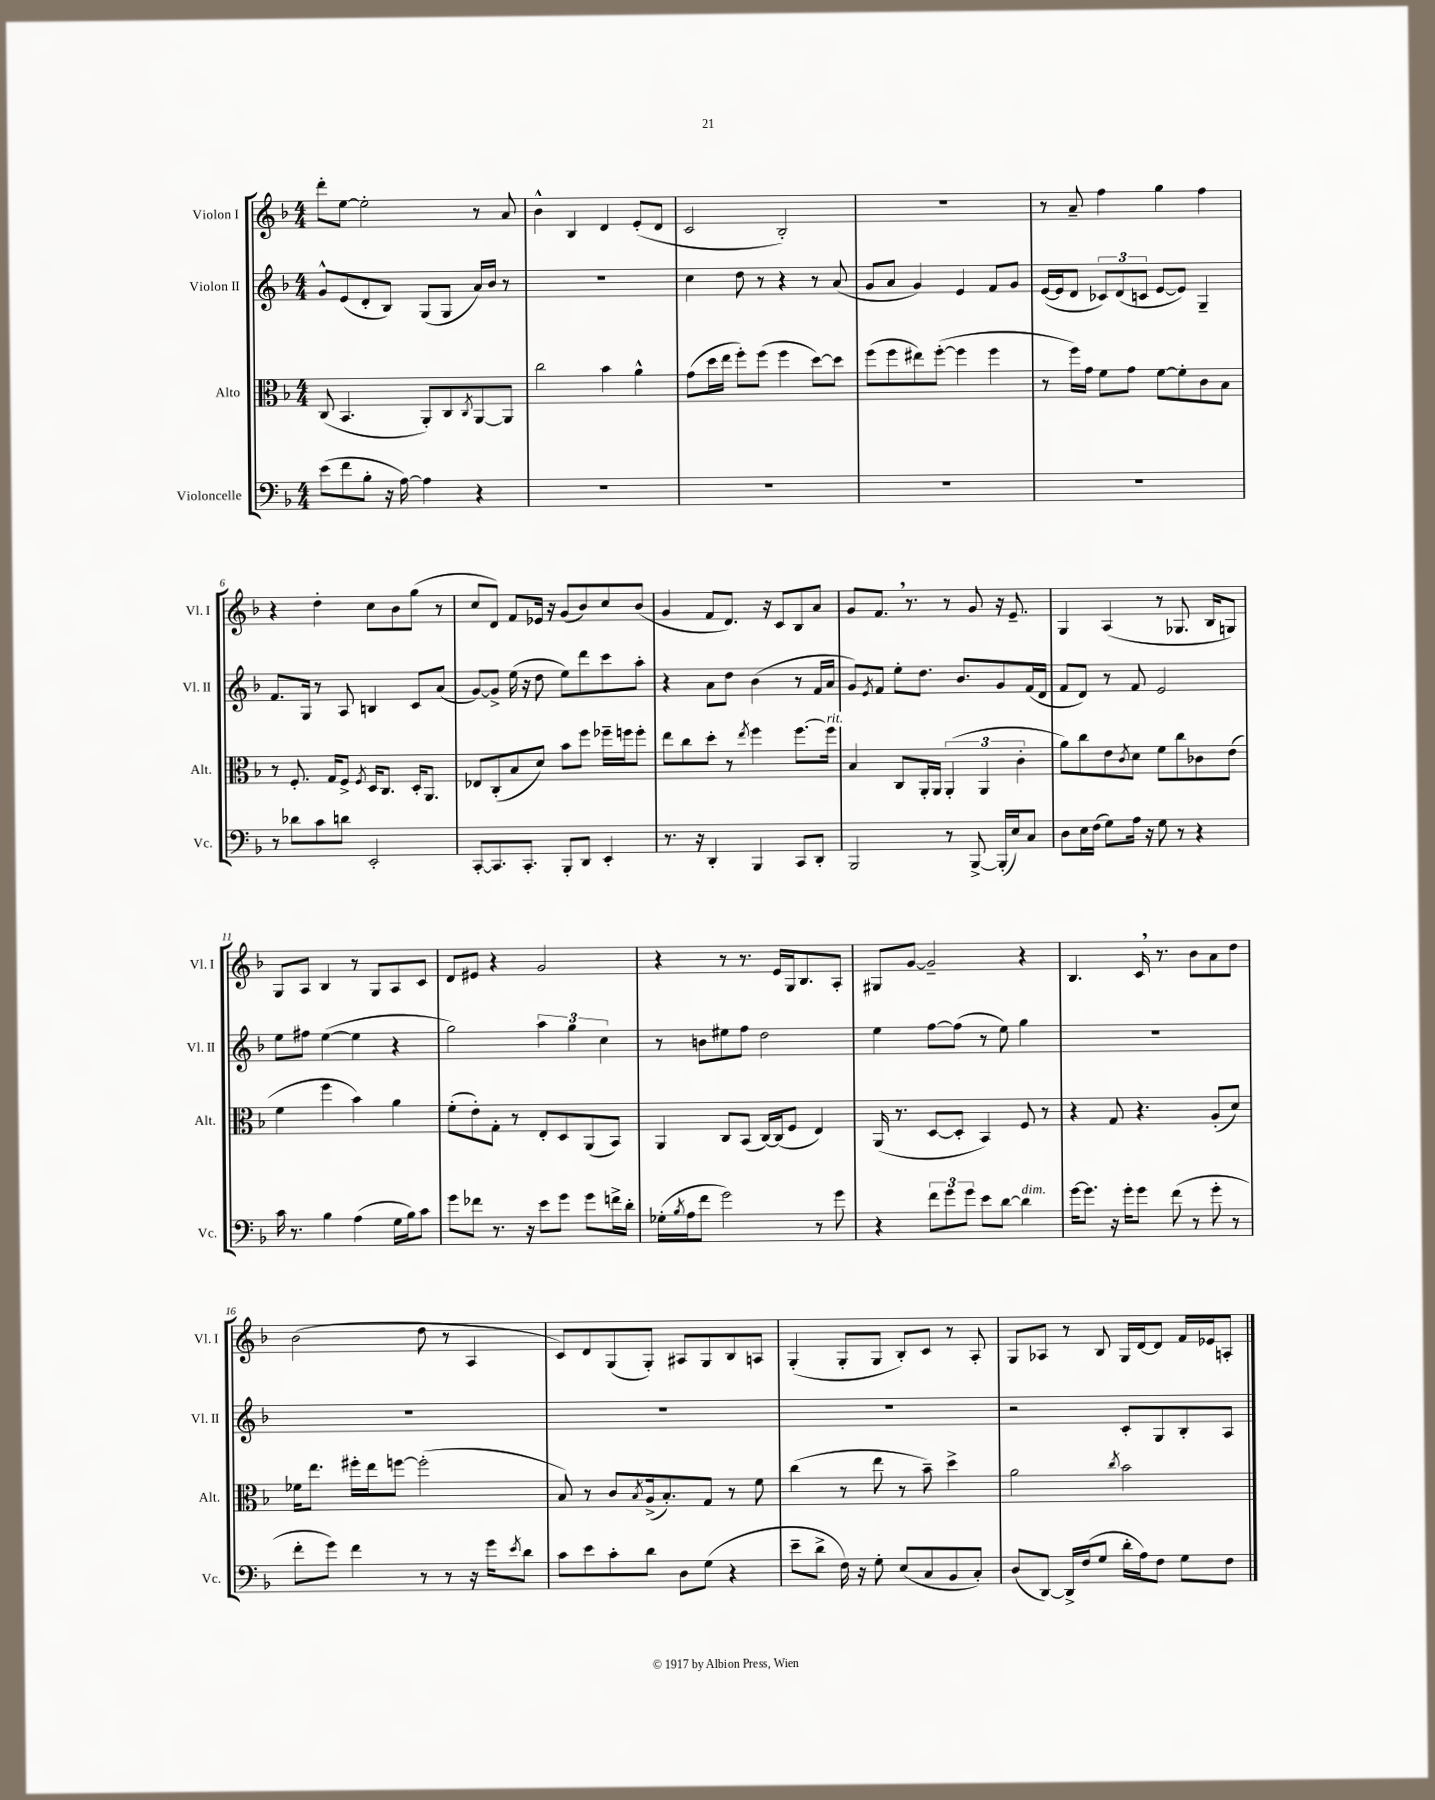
<<
\new StaffGroup <<
\new Staff = "s0" \with { instrumentName = "Violon I" shortInstrumentName = "Vl. I" } {
    \clef treble \key f \major \numericTimeSignature \time 4/4
    d'''8-. e''8~ e''2-. r8 a'8 |
    bes'4-^ bes4 d'4 e'8-.( d'8 |
    c'2 bes2-.) |
    R1 |
    r8 a'8-- f''4 g''4 f''4 |
    r4 d''4-. c''8 bes'8 g''8( r8 |
    c''8 d'8) f'8 ees'16 r16 g'8( bes'8) c''8 bes'8( |
    g'4 f'8 d'8.) r16 c'8 bes8 a'8 |
    g'8 f'8. \breathe r8. r8 g'8 r16 e'8.-- |
    g4 a4( r8 ges8. bes16 g8) |
    g8 a8 bes4 r8 g8 a8 c'8 |
    d'8 eis'8 r4 g'2 |
    r4 r8 r8. e'16 g16 bes8. a8-. |
    gis8 g'8~ g'2-- r4 |
    bes4. c'16 \breathe r8. bes'8 a'8 d''8 |
    bes'2( d''8 r8 a4 |
    c'8) d'8 g8( g8-.) ais8 g8 bes8 a8 |
    g4-.( g8-. g8 bes8-.) c'8 r8 a8-. |
    g8 aes8 r8 bes8 g16 d'16~ d'8 f'16 ees'16 a8-. \bar "|." |
}
\new Staff = "s1" \with { instrumentName = "Violon II" shortInstrumentName = "Vl. II" } {
    \clef treble \key f \major \numericTimeSignature \time 4/4
    g'8-^ e'8( d'8-. bes8) g8( g8 a'16) bes'16 r8 |
    R1 |
    c''4 d''8 r8 r4 r8 a'8( |
    g'8 a'8 g'4) e'4 f'8 g'8 |
    e'16~( e'16 d'8 \tuplet 3/2 { ces'8) d'8( c'8 } e'8~ e'8) g4-- |
    f'8. g16 r8 a8 b4 c'8 a'8( |
    g'8~) g'8-> e''16( r16 d''8 e''8) d'''8 c'''8 a''8-. |
    r4 a'8 d''8 bes'4( r8 f'16 a'16 |
    g'8) \acciaccatura { e'8 } f'8 e''8-. d''8. bes'8. g'8 f'16( d'16 |
    f'8 d'8) r8 f'8 e'2 |
    e''8 fis''8 e''4~( e''4 r4 |
    g''2) \tuplet 3/2 { a''4 g''4 c''4 } |
    r8 b'8 eis''8 f''8 d''2 |
    e''4 f''8~ f''8( r8 e''8) g''4 |
    R1 |
    R1 |
    R1 |
    R1 |
    r2 c'8-. g8 bes8-. a8 \bar "|." |
}
\new Staff = "s2" \with { instrumentName = "Alto" shortInstrumentName = "Alt." } {
    \clef alto \key f \major \numericTimeSignature \time 4/4
    c8( bes,4. a,8-.) c8 \acciaccatura { c8 } a,8~ a,8 |
    c''2 bes'4 a'4-^ |
    g'8( d''16 e''16 f''8-.) f''8( f''4 d''8~) d''8 |
    f''8( f''8 eis''8) f''8~-.( f''4 f''4 |
    r8 f''16) g'16 f'8 g'8 f'8~ f'8-. c'8 bes8 |
    r8 f8.-. g16 f8-> \acciaccatura { f8 } d16 c8. d16-. a,8. |
    ees8 c8-.( bes8 d'8) bes'8 f''8 fes''16-- f''16 f''8-. |
    e''8 c''8 d''8-. r8 \acciaccatura { e''8 } f''4 f''8.~ f''16^\markup { \italic "rit." } |
    bes4 c8 a,16-. a,16 \tuplet 3/2 { a,4-.( a,4 c'4-. } |
    a'8) c''8 e'8 \acciaccatura { c'8 } d'8 f'8 c''8 ces'8 e'8( |
    f'4 f''4 bes'4) a'4 |
    f'8-.( e'8-.) g8-. r8 e8-. d8 a,8( bes,8) |
    a,4 c8 bes,8( c16~) c16( f8 e4) |
    a,16( r8. d8~ d8-. bes,4) f8 r8 |
    r4 g8 r4. a8-.( d'8) |
    fes'16 e''8. fis''16-. e''16 f''8~ f''2-.( |
    bes8) r8 c'8 \acciaccatura { bes8 } a16->( bes8.-.) g8 r8 f'8 |
    c''4( r8 e''8 r8 bes'8--) d''4-> |
    a'2 \acciaccatura { c''8 } bes'2 \bar "|." |
}
\new Staff = "s3" \with { instrumentName = "Violoncelle" shortInstrumentName = "Vc." } {
    \clef bass \key f \major \numericTimeSignature \time 4/4
    e'8( f'8 bes8-. r16 a16~) a4 r4 |
    R1 |
    R1 |
    R1 |
    R1 |
    r8 des'8 c'8 d'8 e,2-. |
    c,8~-. c,8. c,8.-. bes,,8-. d,8 e,4-. |
    r8. r16 d,4-. bes,,4 c,8 d,8-. |
    bes,,2 r8 bes,,8~-> bes,,16-.( e16) c8 |
    d8 e16 f16( g8) a16 r16 g8 r8 r4 |
    c'16 r8. bes4 a4( g16 bes16) c'8 |
    g'8 fes'8 r8. r16 e'8 g'8 g'8 f'16-> d'16-. |
    ges16-.( \acciaccatura { bes8 } a16 f'8 g'2) r8 g'8 |
    r4 \tuplet 3/2 { f'8 g'8 g'8 } e'8 d'8~ d'4^\markup { \italic "dim." } |
    g'16~ g'8. r16 g'16-. g'8 f'8( r8 g'8-. r8 |
    f'8-. g'8) f'4 r8 r8 r16 g'16 \acciaccatura { e'8 } d'8 |
    c'8 e'8 c'8-. d'8 d8 g8( r4 |
    e'8-- d'8-> f16) r16 g8-. e8( c8 bes,8 c8-.) |
    d8( d,8~) d,16-> f16( g8 d'16-. a16) f8 g8 f8 \bar "|." |
}
>>
>>
